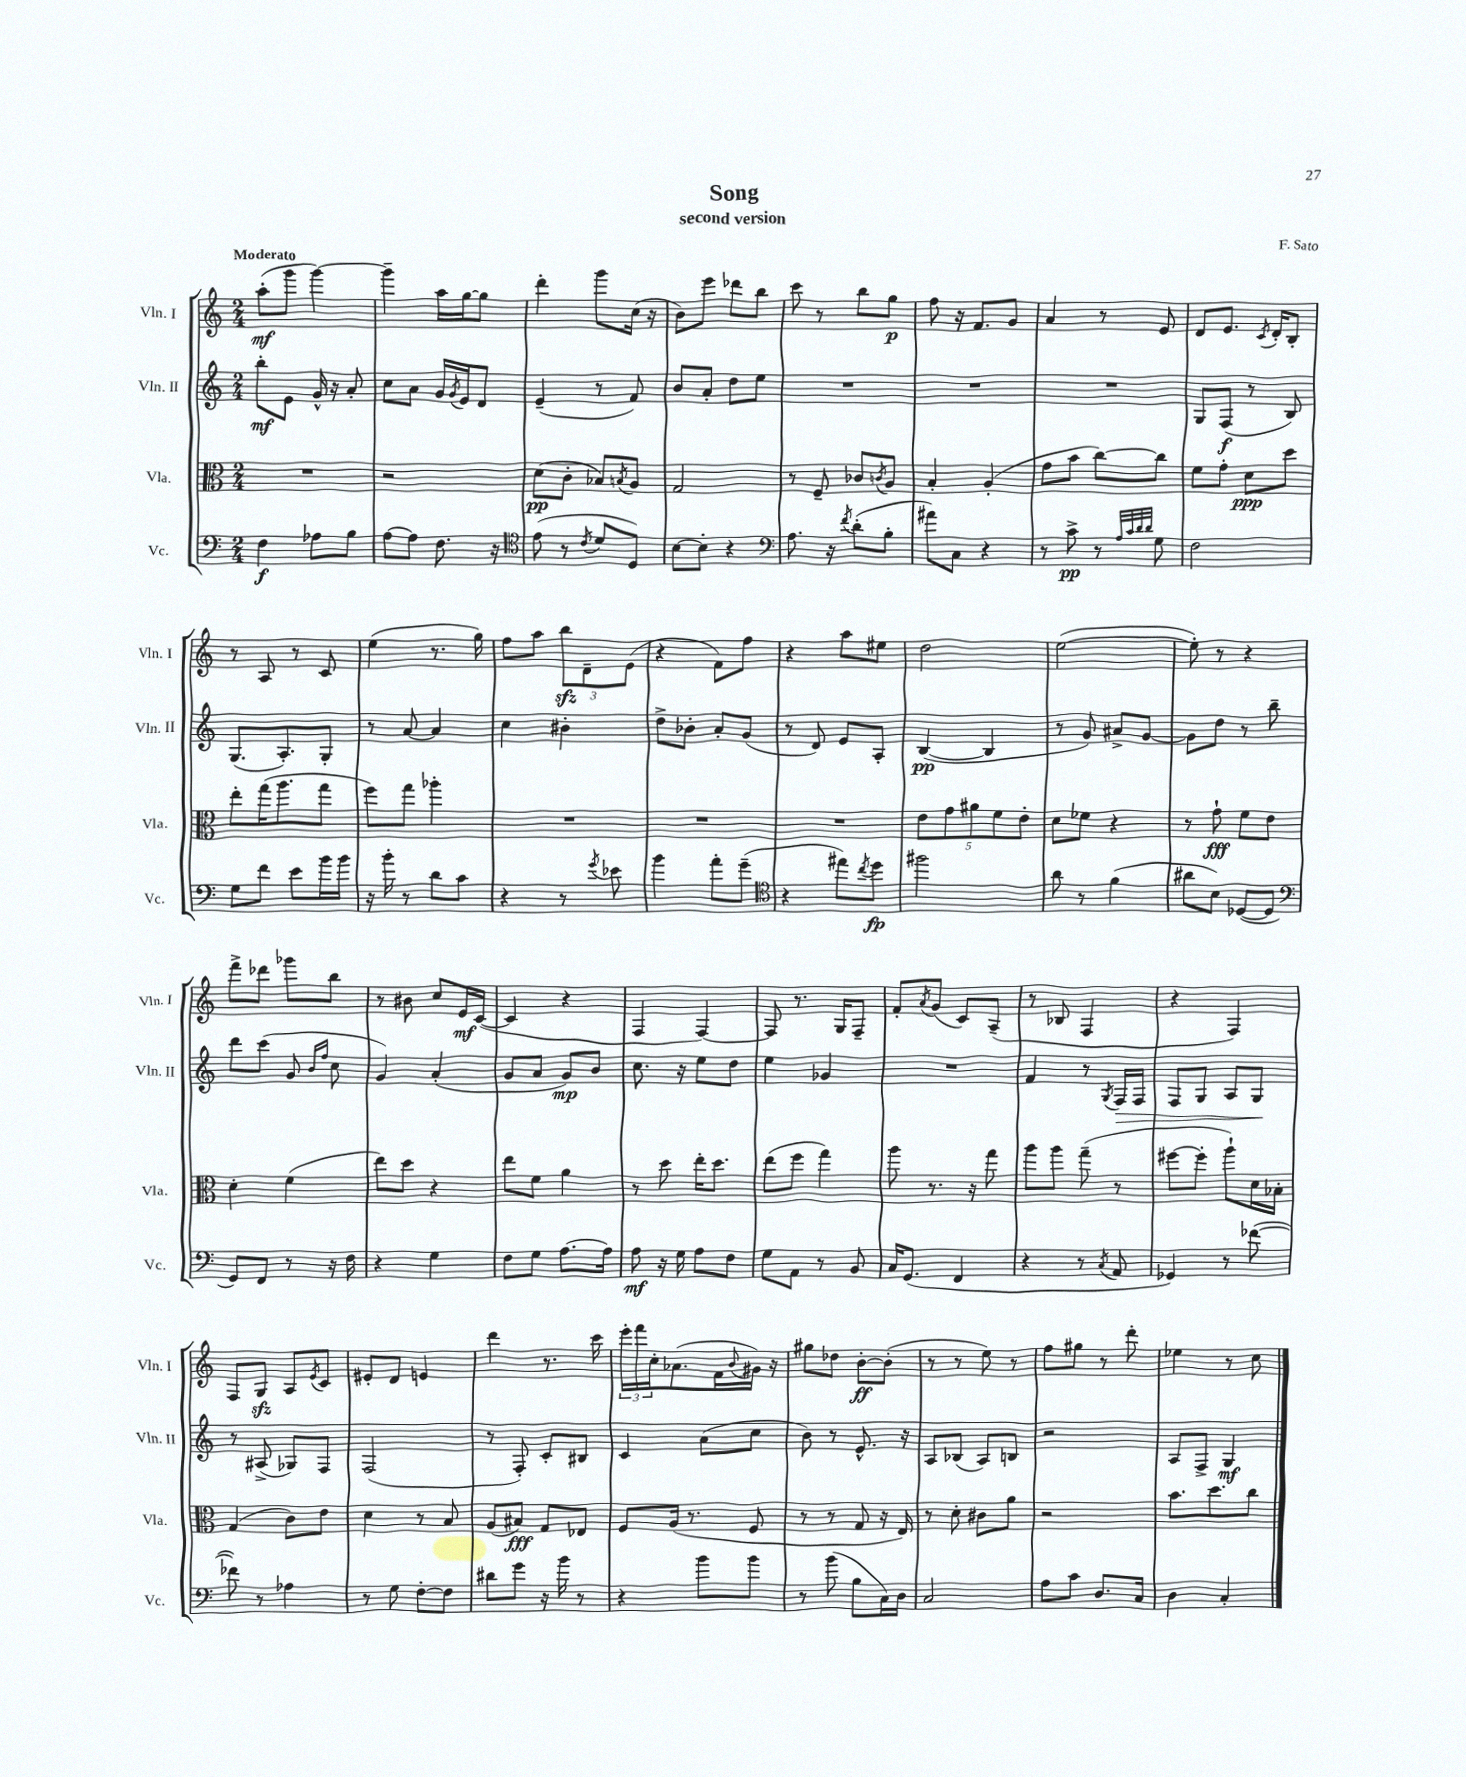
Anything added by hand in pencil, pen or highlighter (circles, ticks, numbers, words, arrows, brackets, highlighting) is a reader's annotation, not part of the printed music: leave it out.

**kern	**kern	**kern	**kern
*staff4	*staff3	*staff2	*staff1
*clefF4	*clefC3	*clefG2	*clefG2
*k[]	*k[]	*k[]	*k[]
*M2/4	*M2/4	*M2/4	*M2/4
4F\	2r	8bb'\L	(8aa'\L
.	.	8e\J	8ggg\J
8A-\L	.	16g^^/	[4ggg\)
.	.	16r	.
8B\J	.	8a'/	.
=	=	=	=
[8A\L	2r	8cc\L	4ggg~\]
8A\]J	.	8a\J	.
8.F\	.	16g/LL	16aa\LL
.	.	8qg/	.
.	.	16e/J	[16gg\J
.	.	8d/J	8gg\]J
16r	.	.	.
=	=	=	=
*clefC4	*	*	*
(8e\	(8d\L	(4e~/	4ddd'\
8r	8c'\J	.	.
8qc/	.	.	.
8d/L	8B-/L)	8r	8ggg\L
.	8qB/	.	.
8D/J)	8A/J	8f/)	(16cc\Jk
.	.	.	16r
=	=	=	=
[8B\L	2G/	8b/L	8b\L)
8B'\]J	.	8a'/J	8eee\J
4r	.	8dd\L	8ddd-\L
.	.	8ee\J	8bb\J
=	=	=	=
*clefF4	*	*	*
8.A\	8r	2r	8ccc\
.	8F~/	.	8r
16r	.	.	.
8qf/	.	.	.
(8d'\L	8c-/L	.	8bb\L
.	8qc/	.	.
8B'\J	8A/J	.	8gg\J
=	=	=	=
8a#\L)	4B'/	2r	8ff\
8C\J	.	.	16r
.	.	.	8.f/L
4r	(4A'/	.	.
.	.	.	8g/J
=	=	=	=
8r	8g\L	2r	4a/
8c^\	8b\J	.	.
8r	[8cc\L)	.	8r
32qqA/LLL	.	.	.
32qqc/	.	.	.
32qqd/	.	.	.
32qqd/JJJ	.	.	.
8G\	8cc\]J	.	8e/
=	=	=	=
2F\	8f\L	8G/L	8d/L
.	8g'\J	(8F/J	8.e/J
.	8d\L	8r	.
.	.	.	8qc/
.	.	.	16d'/LK
.	8dd\J	8B/)	8B'/J
=	=	=	=
8G\L	8ee'\L	(8.G/L	8r
8f\J	(16gg\K	.	8A/
.	8.aa\	8.A'/)	.
8e\L	.	.	8r
16b\L	8gg\J	8G'/J	8c/
16b\JJ	.	.	.
=	=	=	=
16r	8ff\L)	8r	(4ee\
16b'\	.	.	.
8r	8gg\J	[8a/	.
8d\L	4aa-'\	4a/]	8.r
8c\J	.	.	.
.	.	.	16gg\)
=	=	=	=
4r	2r	4cc\	8ff\L
.	.	.	8aa\J
8r	.	4b#'\	12bb\L
.	.	.	12d~\
8qg/	.	.	.
8e-\	.	.	.
.	.	.	(12e\J
=	=	=	=
4b\	2r	8dd^\L	4r
.	.	8b-'\J	.
8a'\L	.	8a'/L	8f\L)
(8g~\J	.	(8g/J	8ff\J
=	=	=	=
*clefC4	*	*	*
4r	2r	8r	4r
.	.	8d/)	.
8ee#\L)	.	8e/L	8aa\L
8qcc/	.	.	.
8dd\J	.	8A'/J	8ee#\J
=	=	=	=
2ff#\	10e\L	([4B/	2dd\
.	10g\	.	.
.	10a#\	.	.
.	.	4B/]	.
.	10f\	.	.
.	10e'\J	.	.
=	=	=	=
8a\	8d\L	8r	([2ee\
8r	8f-\J	8g/)	.
(4f\	4r	8a#^/L	.
.	.	[8g/J	.
=	=	=	=
8a#\L	8r	8g\]L	8ee'\])
8B\J)	8g`\	8dd\J	8r
([8D-/L	8f\L	8r	4r
8D-/]J	8e\J	8bb~\	.
=	=	=	=
*clefF4	*	*	*
8GG/L)	4d'\	8ddd\L	8fff^\L
8FF/J	.	(8ccc\J	8ddd-\J
8r	(4f\	8g/	8ggg-\L
.	.	16qqb/LL	.
.	.	16qqff/JJ	.
16r	.	8cc\	8bb\J
16F\	.	.	.
=	=	=	=
4r	8ee\L)	4g/)	8r
.	8dd\J	.	8b#\
4G\	4r	(4a'/	8cc/L
.	.	.	16e/L
.	.	.	([16c/JJ
=	=	=	=
8F\L	8ee\L	8g/L	4c/]
8G\J	8f\J	8a/J	.
[8.A\L	4a\	8g/L)	4r
.	.	8b/J	.
16A\]Jk	.	.	.
=	=	=	=
8A\	8r	8.cc\	4F/
16r	8dd\	.	.
16G\	.	16r	.
8A\L	16ee'\LK	8ee\L	[4F/)
.	8.dd\J	.	.
8F\J	.	8dd\J	.
=	=	=	=
8G\L	(8ee\L	4ee\	8F/]
8AA\J	8ff\J	.	8.r
8r	4gg\)	4g-/	.
.	.	.	16G/LK
8BB/	.	.	8F~/J
=	=	=	=
16C/LK	8aa\	2r	8f'/L
(8.GG/J	.	.	.
.	.	.	8qa/
.	8.r	.	(8g/J
4FF/	.	.	8c/L)
.	16r	.	.
.	8gg\	.	(8A~/J
=	=	=	=
4r	8aa\L	4f/	8r
.	8aa\J	.	8B-/
8r	(8gg~\	8r	4F/
8qC/	.	8qG/	.
8AA/	8r	16F/LL	.
.	.	16F/JJ	.
=	=	=	=
4GG-/)	[8ff#\L	8F/L	4r
.	8ff#'\]J	8G/J	.
8r	8aa`\L)	8A/L	4F/)
([8f-\	16d\L	8G/J	.
.	16B-'\JJ	.	.
=	=	=	=
8f-\])	(4G/	8r	8F/L
8r	.	(8A#^/	8G/J
4A-\	8c\L)	8G-/L)	8A/L
.	.	.	8qe/
.	8e\J	8F/J	8c/J
=	=	=	=
8r	4d\	(2F/	8e#'/L
8G\	.	.	8d/J
[8F'\L	8r	.	4e/
8F\]J	8B/	.	.
=	=	=	=
8d#\L	(8A/L	8r	4ddd\
8g\J	8B#/J)	8F'/)	.
16r	8G/L	8c'/L	8.r
16b\	.	.	.
8r	8E-/J	8B#/J	.
.	.	.	16ccc\
=	=	=	=
4r	8F/L	4c/	24eee'\LL
.	.	.	24fff\
.	.	.	24cc'\J
.	(16A/Jk	.	(8.a-\
.	8.r	.	.
8b\L	.	(8a\L	.
.	.	.	16f\L
.	.	.	8qqb/
8b\J	8F/	8cc\J	16g#\JJ)
.	.	.	16r
=	=	=	=
8r	8r	8b\)	8gg#\L
(8b\	8r	8r	8dd-\J
8B\L	8G/	8.e^^/	[8b'\L
16C\L)	16r	.	(8b'\]J
16D\JJ	16E/)	16r	.
=	=	=	=
2C/	8r	8A/L	8r
.	8d'\	(8B-/J	8r
.	8c#\L	8A/L)	8ee\)
.	8a\J	8B/J	8r
=	=	=	=
8A\L	2r	2r	8ff\L
8c\J	.	.	8gg#\J
8.D/L	.	.	8r
.	.	.	8ddd'\
16C/Jk	.	.	.
=	=	=	=
4D\	8.b\L	8A/L	4ee-\
.	.	8F^/J	.
.	8.dd\	.	.
4C'/	.	4G/	8r
.	8cc\J	.	8cc\
==	==	==	==
*-	*-	*-	*-
